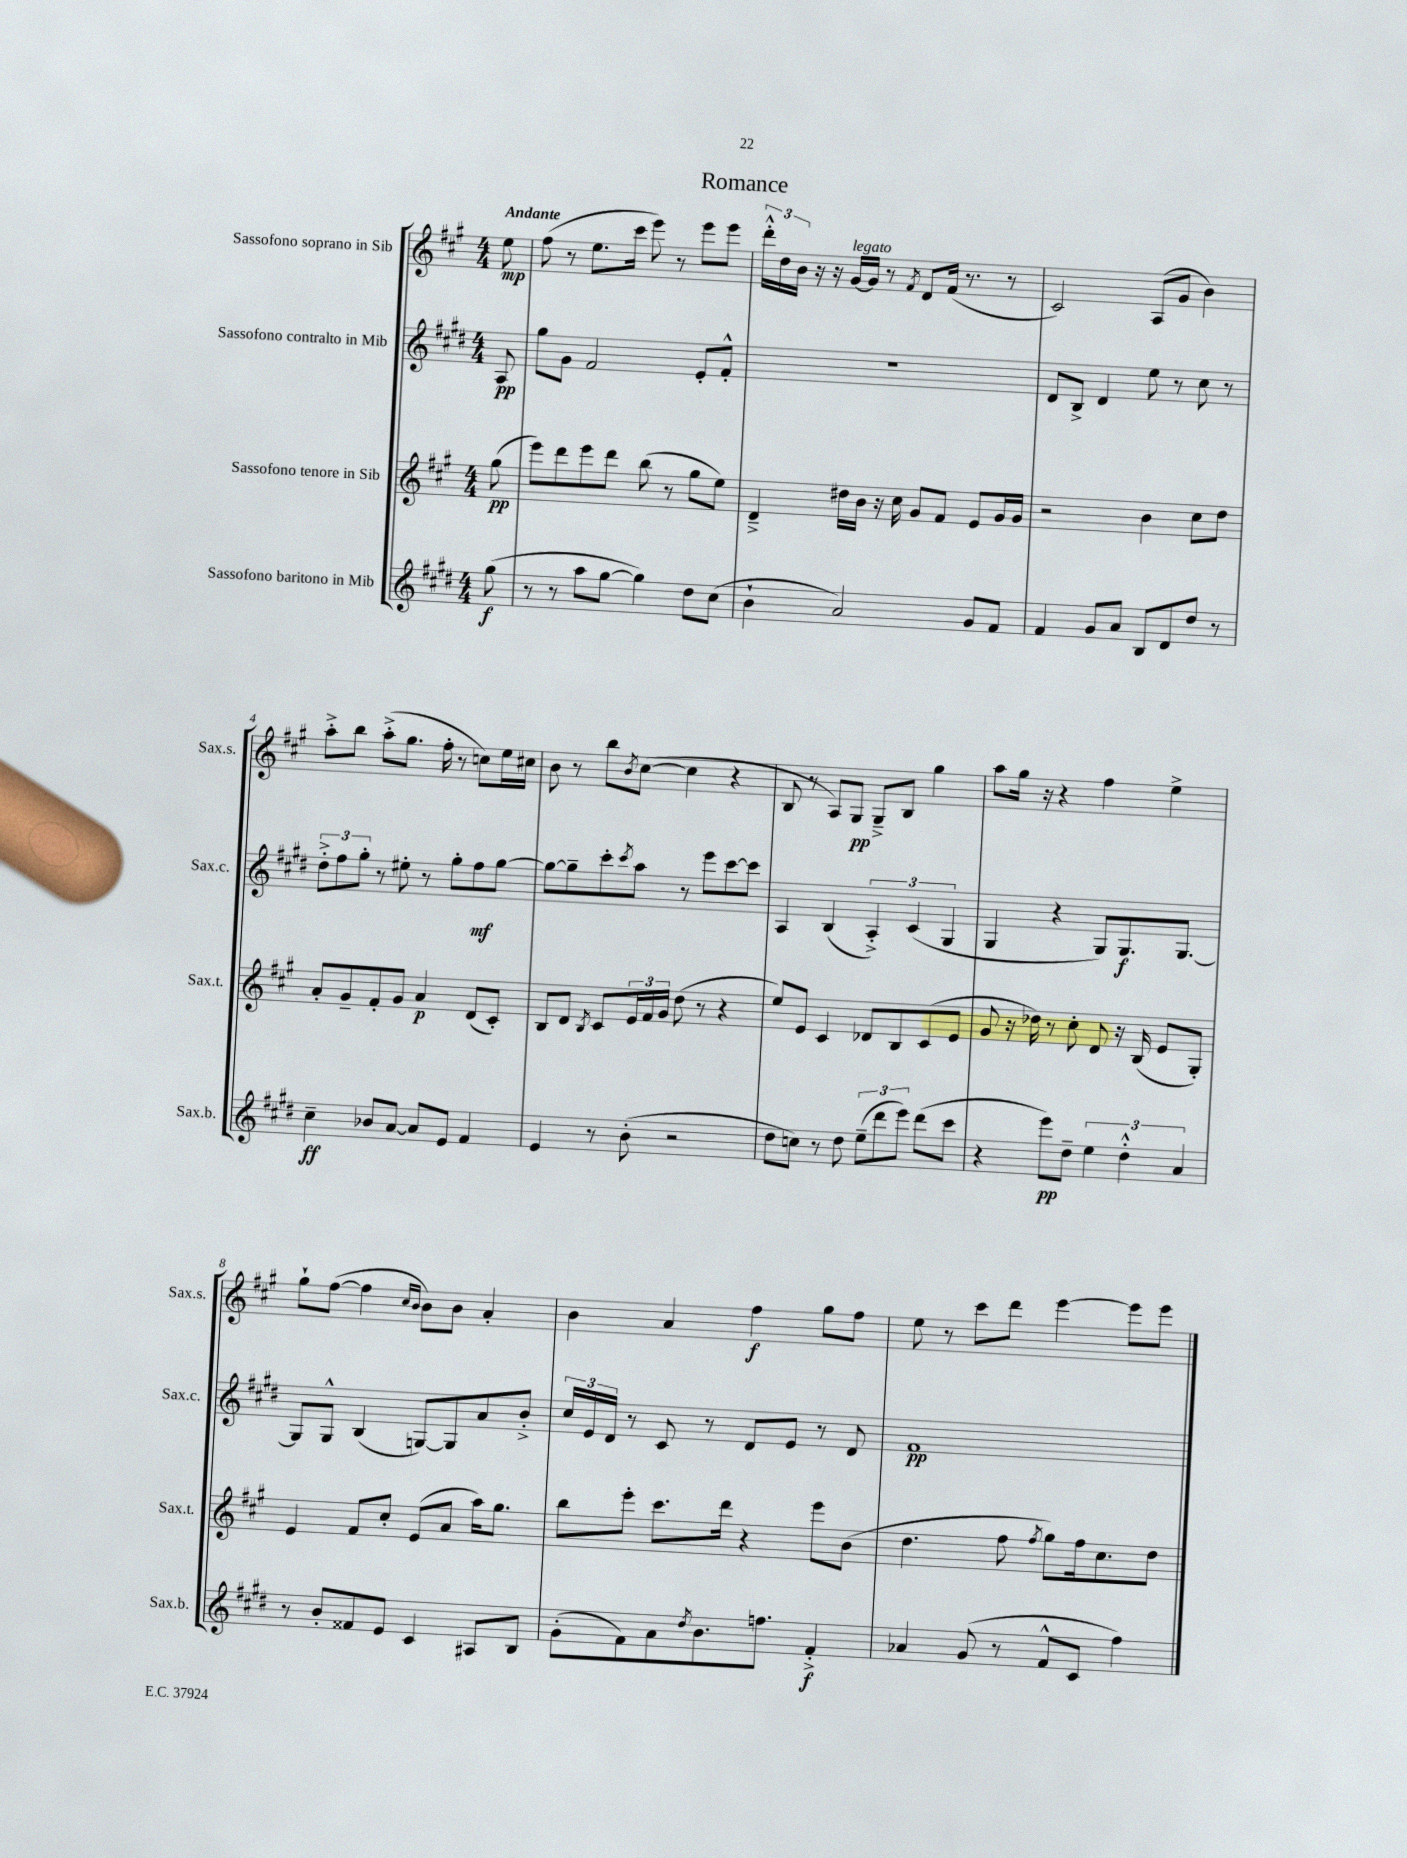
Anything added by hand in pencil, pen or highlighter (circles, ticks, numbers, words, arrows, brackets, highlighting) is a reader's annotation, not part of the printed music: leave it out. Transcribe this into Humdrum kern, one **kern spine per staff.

**kern	**dynam	**kern	**dynam	**kern	**dynam	**kern	**dynam
*part4	*part4	*part3	*part3	*part2	*part2	*part1	*part1
*staff4	*staff4	*staff3	*staff3	*staff2	*staff2	*staff1	*staff1
*I"Sassofono baritono in Mib	*	*I"Sassofono tenore in Sib	*	*I"Sassofono contralto in Mib	*	*I"Sassofono soprano in Sib	*
*I'Sax.b.	*	*I'Sax.t.	*	*I'Sax.c.	*	*I'Sax.s.	*
*clefG2	*	*clefG2	*	*clefG2	*	*clefG2	*
*k[f#c#g#d#]	*	*k[f#c#g#]	*	*k[f#c#g#d#]	*	*k[f#c#g#]	*
*M4/4	*	*M4/4	*	*M4/4	*	*M4/4	*
=	=	=	=	=	=	=	=
!	!	!	!	!	!	!LO:TX:a:B:t=Andante	!
(8gg#\	f	(8gg#\	pp	8A/	pp	8ee\	mp
=1	=1	=1	=1	=1	=1	=1	=1
8r	.	8eee\L)	.	8gg#\L	.	(8ff#\	.
8r	.	8ddd\	.	8g#\J	.	8r	.
8aa\L	.	8eee\	.	2f#/	.	8.ee\L	.
[8gg#\J	.	8ddd\J	.	.	.	.	.
.	.	.	.	.	.	16ccc#\Jk	.
4gg#\])	.	(8bb\	.	.	.	8eee\)	.
.	.	8r	.	.	.	8r	.
8dd#\L	.	8gg#\L	.	8e'/L	.	8eee\L	.
(8cc#\J	.	8ee\J)	.	8f#'^^/J	.	8eee\J	.
=2	=2	=2	=2	=2	=2	=2	=2
4b`\	.	4d~^/	.	1r	.	24ddd'^^\LL	.
.	.	.	.	.	.	24dd\	.
.	.	.	.	.	.	24b\JJ	.
.	.	.	.	.	.	16r	.
.	.	.	.	.	.	16r	.
!	!	!	!	!	!	!LO:TX:a:i:t=legato	!
2a/)	.	16dd#X\LL	.	.	.	[16g#/LL	.
.	.	16b\JJ	.	.	.	16g#/JJ]	.
.	.	16r	.	.	.	8r	.
.	.	16cc#\	.	.	.	.	.
.	.	.	.	.	.	8qf#/	.
.	.	8g#/L	.	.	.	8d/L	.
.	.	8f#/J	.	.	.	(16f#/Jk	.
.	.	.	.	.	.	8.r	.
8g#/L	.	8e/L	.	.	.	.	.
8f#/J	.	16g#/L	.	.	.	8r	.
.	.	16g#/JJ	.	.	.	.	.
=3	=3	=3	=3	=3	=3	=3	=3
4f#/	.	2r	.	8d#/L	.	2c#/)	.
.	.	.	.	8B^/J	.	.	.
8g#/L	.	.	.	4d#/	.	.	.
8a/J	.	.	.	.	.	.	.
8B/L	.	4b\	.	8ee\	.	(8A/L	.
8d#/	.	.	.	8r	.	8g#/J	.
8dd#/J	.	8cc#\L	.	8cc#\	.	4b\)	.
8r	.	8dd\J	.	8r	.	.	.
!!LO:LB:g=z
=4	=4	=4	=4	=4	=4	=4	=4
4cc#~\	ff	8a'/L	.	12dd#'^\L	.	8aa'^\L	.
.	.	.	.	12ff#\	.	.	.
.	.	8g#~/	.	.	.	8bb\J	.
.	.	.	.	12gg#'\J	.	.	.
8b-X/L	.	8f#'/	.	8r	.	(8aa'^\L	.
[8a/J	.	8g#/J	.	8ee#X'\	.	8.gg#\J	.
8a/L]	.	4a/	p	8r	.	.	.
.	.	.	.	.	.	16ff#'\	.
8e/J	.	.	.	8gg#'\L	.	8r	.
4f#/	.	(8d/L	.	8ff#\	mf	8ccn\L)	.
.	.	8c#'/J)	.	[8gg#\J	.	16ee\L	.
.	.	.	.	.	.	16cc#X\JJ	.
=5	=5	=5	=5	=5	=5	=5	=5
4e/	.	8B/L	.	8gg#\L_	.	8b\	.
.	.	8d/J	.	8gg#~\]	.	8r	.
.	.	8qB/	.	.	.	.	.
8r	.	8c#/L	.	8ccc#'\	.	8bb\L	.
.	.	.	.	8qccc#/	.	8qb/	.
(8b'\	.	24e/L	.	8aa\J	.	([8cc#\J	.
.	.	24f#/	.	.	.	.	.
.	.	24g#/JJ	.	.	.	.	.
2r	.	(8dd\	.	8r	.	4cc#\]	.
.	.	8r	.	8eee\L	.	.	.
.	.	4r	.	[8ccc#\	.	4r	.
.	.	.	.	8ccc#\J]	.	.	.
=6	=6	=6	=6	=6	=6	=6	=6
8dd#\L	.	8ee/L)	.	4A/	.	8B/	.
8ccn\J)	.	8e/J	.	.	.	8r	.
8r	.	4c#/	.	(4B/	.	8A/L)	.
8dd#\	.	.	.	.	.	8G#/J	pp
(12ee~\L	.	8d-X/L	.	6A'^/)	.	8G#~^/L	.
12ddd#\	.	.	.	.	.	.	.
.	.	8B/	.	.	.	8B/J	.
12eee\J)	.	.	.	(6c#/	.	.	.
(8ddd#\L	.	(8c#/	.	.	.	4gg#\	.
.	.	.	.	6G#/	.	.	.
8ccc#\J	.	8e/J	.	.	.	.	.
=7	=7	=7	=7	=7	=7	=7	=7
4r	.	8g#/	.	4G#/	.	8aa\L	.
.	.	16r	.	.	.	16gg#\Jk	.
.	.	16dd-X\)	.	.	.	16r	.
8eee\L)	pp	8r	.	4r	.	4r	.
8dd#~\J	.	8cc#'\	.	.	.	.	.
6ee\	.	8d/	.	8G#/L)	.	4ff#\	.
.	.	16r	.	8.G#/	f	.	.
6dd#'^^\	.	.	.	.	.	.	.
.	.	(16B/	.	.	.	.	.
.	.	8e/L	.	.	.	4ee^\	.
.	.	.	.	[8.G#/J	.	.	.
6a/	.	.	.	.	.	.	.
.	.	8G#'/J)	.	.	.	.	.
!!LO:LB:g=z
=8	=8	=8	=8	=8	=8	=8	=8
8r	.	4e/	.	8G#/L]	.	8gg#`\L	.
8b'/L	.	.	.	8G#^^/J	.	([8ff#\J	.
8f##X/	.	8f#/L	.	(4B/	.	4ff#\]	.
8e/J	.	8cc#'/J	.	.	.	.	.
.	.	.	.	.	.	16qqcc#/LL	.
.	.	.	.	.	.	16qqb/JJ	.
4c#/	.	(8e/L	.	[8Gn/L)	.	8b\L)	.
.	.	8a/J	.	8G/]	.	8b\J	.
8A#X/L	.	16aa\KL)	.	8a/	.	4a'/	.
.	.	8.gg#\J	.	.	.	.	.
8B/J	.	.	.	8b'^/J	.	.	.
=9	=9	=9	=9	=9	=9	=9	=9
(8g#'\L	.	8bb\L	.	24cc#/LL	.	4b\	.
.	.	.	.	24e/	.	.	.
.	.	.	.	24d#/JJ	.	.	.
8f#\)	.	8eee'\J	.	8r	.	.	.
8a\	.	8.ccc#\L	.	8c#/	.	4a/	.
8qdd#/	.	.	.	.	.	.	.
8.b\	.	.	.	8r	.	.	.
.	.	16ddd\Jk	.	.	.	.	.
.	.	4r	.	8d#/L	.	4ff#\	f
8.ffn\J	.	.	.	.	.	.	.
.	.	.	.	8e/J	.	.	.
4f#'^/	f	8eee\L	.	8r	.	8gg#\L	.
.	.	(8b\J	.	8d#/	.	8ff#\J	.
=10	=10	=10	=10	=10	=10	=10	=10
4a-X/	.	4.dd\	.	1f#	pp	8ee\	.
.	.	.	.	.	.	8r	.
(8g#/	.	.	.	.	.	8ccc#\L	.
8r	.	8ff#\	.	.	.	8ddd\J	.
.	.	8qff#/	.	.	.	.	.
8f#^^/L	.	8gg#\L)	.	.	.	[4eee\	.
8c#/J	.	16ff#\k	.	.	.	.	.
.	.	8.cc#\	.	.	.	.	.
4ff#\)	.	.	.	.	.	8eee\L]	.
.	.	8dd\J	.	.	.	8eee\J	.
==	==	==	==	==	==	==	==
*-	*-	*-	*-	*-	*-	*-	*-
